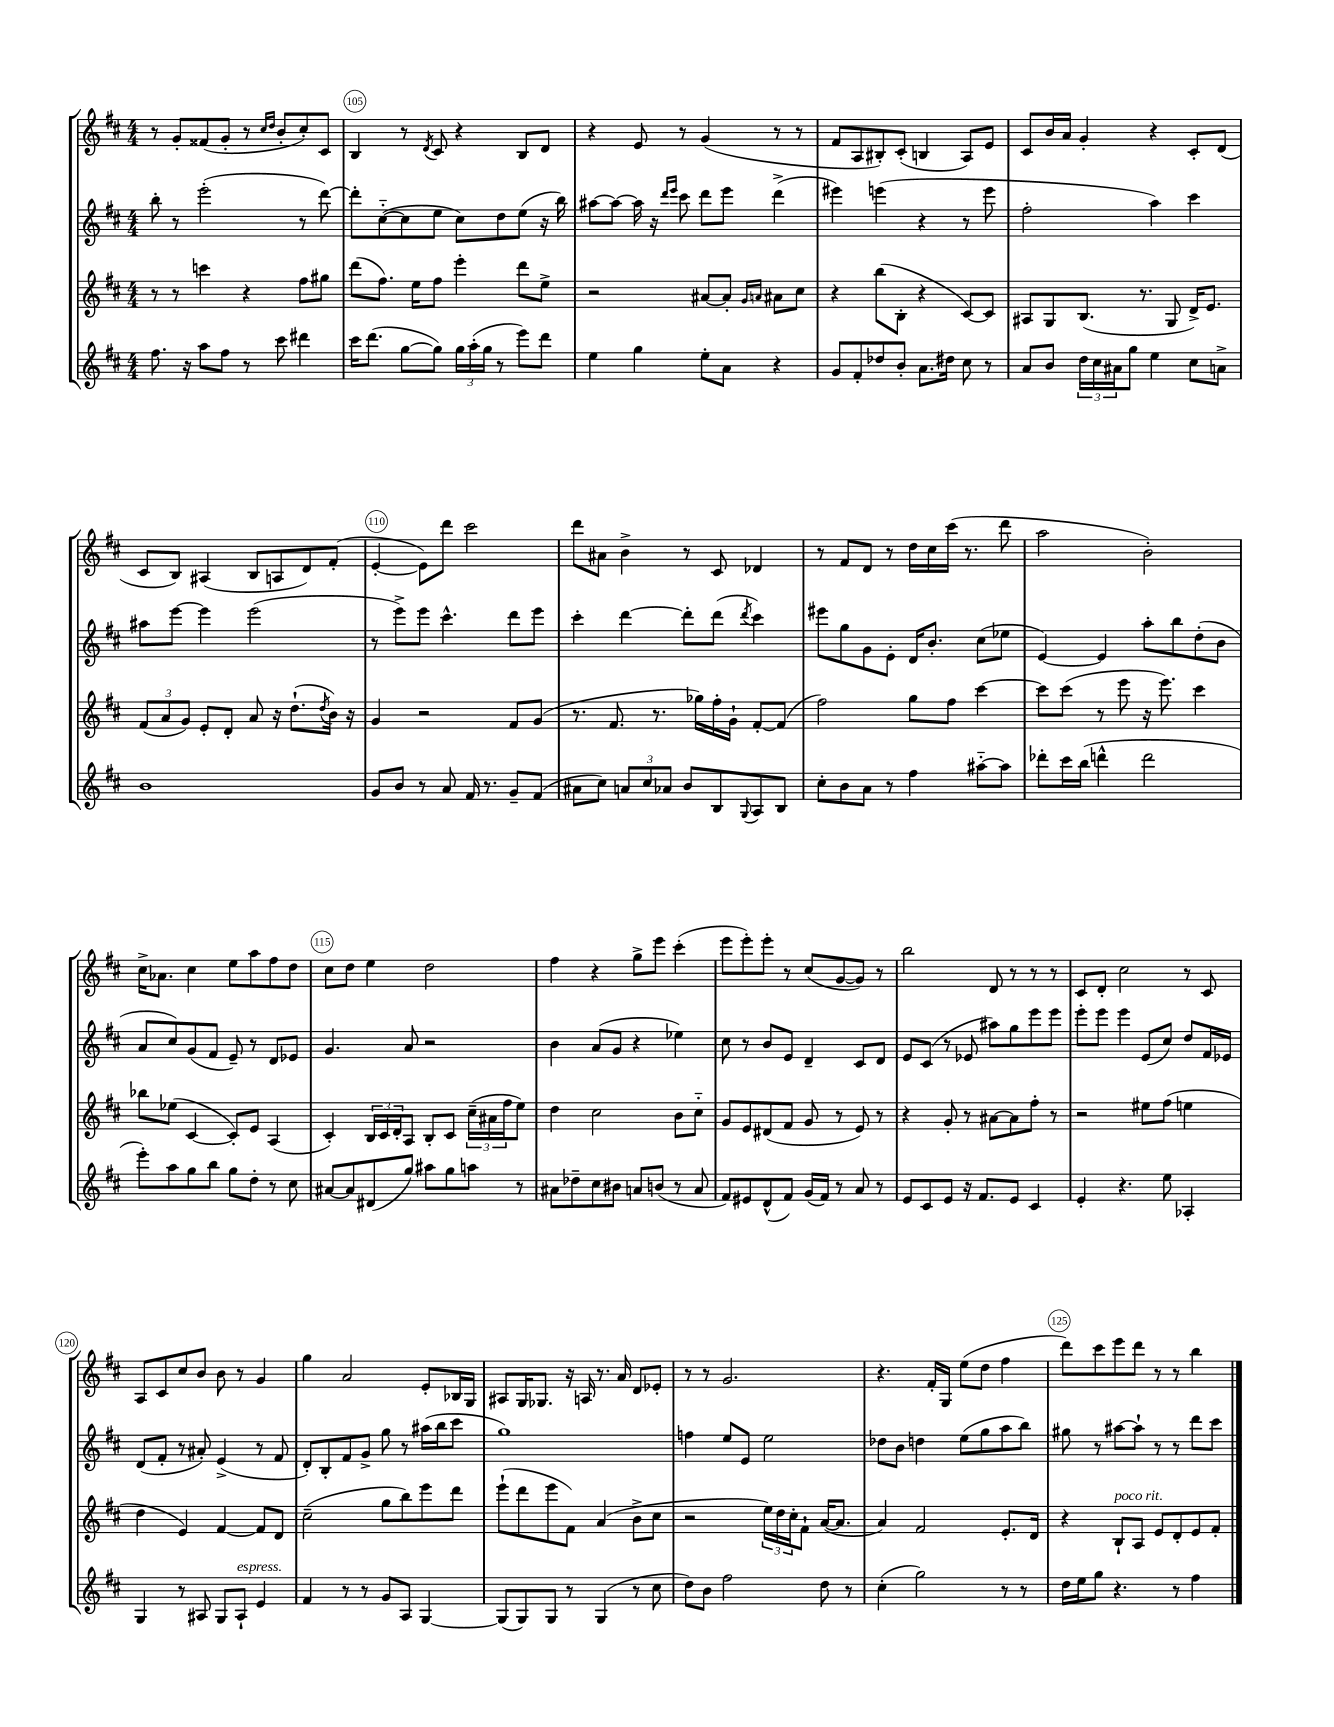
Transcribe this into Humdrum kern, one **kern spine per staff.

**kern	**kern	**kern	**kern
*staff4	*staff3	*staff2	*staff1
*clefG2	*clefG2	*clefG2	*clefG2
*k[f#c#]	*k[f#c#]	*k[f#c#]	*k[f#c#]
*M4/4	*M4/4	*M4/4	*M4/4
8.ff#\	8r	8bb'\	8r
.	8r	8r	8g'/L
16r	.	.	.
8aa\L	4ccc\	(2eee'\	(8f##/
8ff#\J	.	.	8g'/J
8r	4r	.	8r
.	.	.	16qqcc#/LL
.	.	.	16qqdd/JJ
8ccc#\	.	.	8b'/L
4ddd#\	8ff#\L	8r	8cc#'/)
.	8gg#\J	[8ddd\)	8c#/J
=	=	=	=
16ccc#\LK	(8ddd\L	8ddd'\]L	4B/
(8.ddd\J	.	.	.
.	8.ff#\J)	([8cc#'~\	.
[8gg\L	.	8cc#\]	8r
.	16ee\LK	.	.
.	.	.	8qd/
8gg\]J)	8ff#\J	8ee\J	8c#/
24gg\LL	4eee'\	8cc#\L)	4r
(24aa'\	.	.	.
24gg\JJ	.	.	.
8r	.	8dd\	.
8eee\L)	8ddd\L	(8ee\J	8B/L
8ddd\J	8ee^\J	16r	8d/J
.	.	16bb\)	.
=	=	=	=
4ee\	2r	[8aa#\L	4r
.	.	8aa#\_J	.
4gg\	.	16aa#\]	8e/
.	.	16r	.
.	.	16qqddd/LL	.
.	.	16qqeee/JJ	.
.	.	8ccc#\	8r
8ee'\L	[8a#/L	8ddd\L	(4g/
8a\J	8a#'/]J	8eee\J	.
.	16qqg/LL	.	.
.	16qqa/JJ	.	.
4r	8a#\L	(4ddd^\	8r
.	8cc#\J	.	8r
=	=	=	=
8g/L	4r	4eee#\)	8f#/L
8f#'/	.	.	8A/
8dd-/	(8bb\L	(4eee\	8B#'/)
8b'/J	8B'\J	.	(8c#'/J
8.a\L	4r	4r	4B/
16dd#\Jk	.	.	.
8cc#\	[8c#/L)	8r	8A/L)
8r	8c#/]J	8eee\	8e/J
=	=	=	=
8a/L	8A#/L	2ff#'\	8c#/L
8b/J	8G/	.	16b/L
.	.	.	16a/JJ
24dd\LL	(8.B/J	.	4g'/
24cc#\	.	.	.
24a#\J	.	.	.
8gg\J	.	.	.
.	8.r	.	.
4ee\	.	4aa\)	4r
.	8G/	.	.
8cc#\L	16d^/LK)	4ccc#\	8c#'/L
.	8.e/J	.	.
8a^\J	.	.	(8d/J
=	=	=	=
1b	(12f#/L	8aa#\L	8c#/L
.	12a/	.	.
.	.	[8eee\J	8B/J)
.	12g/J)	.	.
.	8e'/L	4eee\]	(4A#/
.	8d'/J	.	.
.	8a/	(2eee\	8B/L
.	16r	.	8A/
.	(8.dd`\L	.	.
.	.	.	8d/)
.	8qdd/	.	.
.	16b\Jk)	.	(8f#'/J
.	16r	.	.
=	=	=	=
8g/L	4g/	8r	[4e'/
8b/J	.	8eee^\L)	.
8r	2r	8eee\J	8e\]L)
8a/	.	4.ccc#^^\	8ddd\J
16f#/	.	.	2ccc#\
8.r	.	.	.
8g~/L	8f#/L	8ddd\L	.
(8f#/J	(8g/J	8eee\J	.
=	=	=	=
8a#\L	8.r	4ccc#'\	8ddd\L
8cc#\J)	.	.	8a#\J
.	8.f#/	.	.
12a/L	.	[4ddd\	4b^\
12cc#/	.	.	.
.	8.r	.	.
12a-/J	.	.	.
8b/L	.	8ddd'\]L	8r
.	16gg-\LL)	.	.
8B/	16ff#'\	(8ddd\J	8c#/
.	16g`\JJ	.	.
8qqG/	.	8qddd/	.
8A/	[8f#'/L	4ccc#\)	4d-/
8B/J	(8f#/]J	.	.
=	=	=	=
8cc#'\L	2ff#\)	8eee#\L	8r
8b\	.	8gg\	8f#/L
8a\J	.	8g\	8d/J
8r	.	8e'\J	8r
4ff#\	8gg\L	16d/LK	16dd\LL
.	.	8.b'/J	16cc#\
.	8ff#\J	.	(16ccc#\JJ
.	.	.	8.r
[8aa#'~\L	[4ccc#\	(8cc#\L	.
8aa#\]J	.	8ee-\J	8ddd\
=	=	=	=
8ddd-'\L	8ccc#\]L	[4e/)	2aa\
16ccc#\L	(8ccc#\J	.	.
(16bb\JJ	.	.	.
4ddd^^\	8r	4e/]	.
.	8eee\	.	.
2ddd\	16r	8aa'\L	2b'\)
.	8.eee\)	.	.
.	.	8bb\	.
.	4ccc#\	(8dd'\	.
.	.	8b\J	.
=	=	=	=
8eee'\L)	8bb-\L	8a/L	16cc#^\LK
.	.	.	8.a-\J
8aa\	(8ee-\J	8cc#/)	.
8gg\	[4c#/	(8g/	4cc#\
8bb\J	.	8f#/J	.
8gg\L	8c#'/]L)	8e~/)	8ee\L
8dd'\J	8e/J	8r	8aa\
8r	(4A/	8d/L	8ff#\
8cc#\	.	8e-/J	8dd\J
=	=	=	=
[8a#/L	4c#'/)	4.g/	8cc#\L
8a#/]	.	.	8dd\J
(8d#/	24B/LL	.	4ee\
.	24c#/	.	.
.	24d'/J	.	.
8gg/J)	8A/J	8a/	.
8aa#\L	8B'/L	2r	2dd\
8gg\	8c#/J	.	.
8aa\J	(24cc#~\LL	.	.
.	24a#\	.	.
.	24ff#\J	.	.
8r	8ee\J)	.	.
=	=	=	=
8a#\L	4dd\	4b\	4ff#\
8dd-~\	.	.	.
8cc#\	2cc#\	(8a/L	4r
8b#\J	.	8g/J	.
8a/L	.	4r	8gg^\L
(8b/J	.	.	8eee\J
8r	8b\L	4ee-\)	(4ccc#'\
8a/	8cc#'~\J	.	.
=	=	=	=
8f#/L)	8g/L	8cc#\	8eee\L
8e#/	8e/	8r	8eee'\)
(8d^^/	(8d#/	8b/L	8eee'\J
8f#/J)	8f#/J	8e/J	8r
(16g/LL	8g/	4d~/	(8cc#/L
16f#/JJ)	.	.	.
8r	8r	.	[8g/
8a/	8e/)	8c#/L	8g/]J)
8r	8r	8d/J	8r
=	=	=	=
8e/L	4r	8e/L	2bb\
8c#/	.	(8c#/J	.
8e/J	8g'/	8r	.
16r	8r	8e-/	.
8.f#/L	.	.	.
.	[8a#\L	8aa#\L)	8d/
8e/J	8a#\]	8gg\	8r
4c#/	8ff#'\J	8eee\	8r
.	8r	8eee\J	8r
=	=	=	=
4e'/	2r	8eee'\L	8c#/L
.	.	8eee\J	8d'/J
4.r	.	4eee\	2cc#\
.	8ee#\L	(8e/L	.
8ee\	(8ff#\J	8cc#/J)	.
4A-'/	4ee\	8dd/L	8r
.	.	16f#/L	8c#/
.	.	16e-/JJ	.
=	=	=	=
4G/	4dd\	(8d/L	8A/L
.	.	8f#'/J	8c#/
8r	4e/)	8r	8cc#/
8A#/	.	8a#'/)	8b/J
8G/L	[4f#/	(4e^/	8b\
8A#`/J	.	.	8r
4e/	8f#/]L	8r	4g/
.	8d/J	8f#/	.
=	=	=	=
4f#/	(2cc#~\	8d'/L)	4gg\
.	.	8B'/	.
8r	.	8f#/	2a/
8r	.	8g^/J	.
8g/L	8gg\L	8gg\	.
8A/J	8bb\)	8r	.
[4G/	8eee\	(16aa#\LL	8e'/L
.	.	16bb\J	.
.	8ddd\J	8ccc#\J	16B-/L
.	.	.	16G/JJ
=	=	=	=
(8G/]L	(8eee`\L	1gg)	8A#/L
8G/)	8ddd\	.	16G/K
.	.	.	8.G-/J
8G/J	8eee\	.	.
8r	8f#\J)	.	16r
.	.	.	16A/
(4G/	(4a/	.	8.r
.	.	.	16a/
8r	8b^\L	.	8d/L
8cc#\	8cc#\J	.	8e-'/J
=	=	=	=
8dd\L)	2r	4ff\	8r
8b\J	.	.	8r
2ff#\	.	8ee/L	2.g/
.	.	8e/J	.
.	24ee\LL)	2ee\	.
.	24dd\	.	.
.	24cc#'\J	.	.
.	8f#`\J	.	.
8dd\	([16a/LK	.	.
.	8.a/]J	.	.
8r	.	.	.
=	=	=	=
(4cc#'\	4a/)	8dd-\L	4.r
.	.	8b\J	.
2gg\)	2f#/	4dd\	.
.	.	.	16f#'/LL
.	.	.	16G/JJ
.	.	(8ee\L	(8ee\L
.	.	8gg\	8dd\J
8r	8.e'/L	8aa\	4ff#\
8r	.	8bb\J)	.
.	16d/Jk	.	.
=	=	=	=
16dd\LL	4r	8gg#\	8ddd\L)
16ee\J	.	.	.
8gg\J	.	8r	8ccc#\
4.r	8B`/L	[8aa#\L	8eee\
.	8A/J	8aa#`\]J	8ddd\J
.	8e/L	8r	8r
8r	8d'/	8r	8r
4ff#\	8e/	8ddd\L	4bb\
.	8f#'/J	8ccc#\J	.
==	==	==	==
*-	*-	*-	*-
